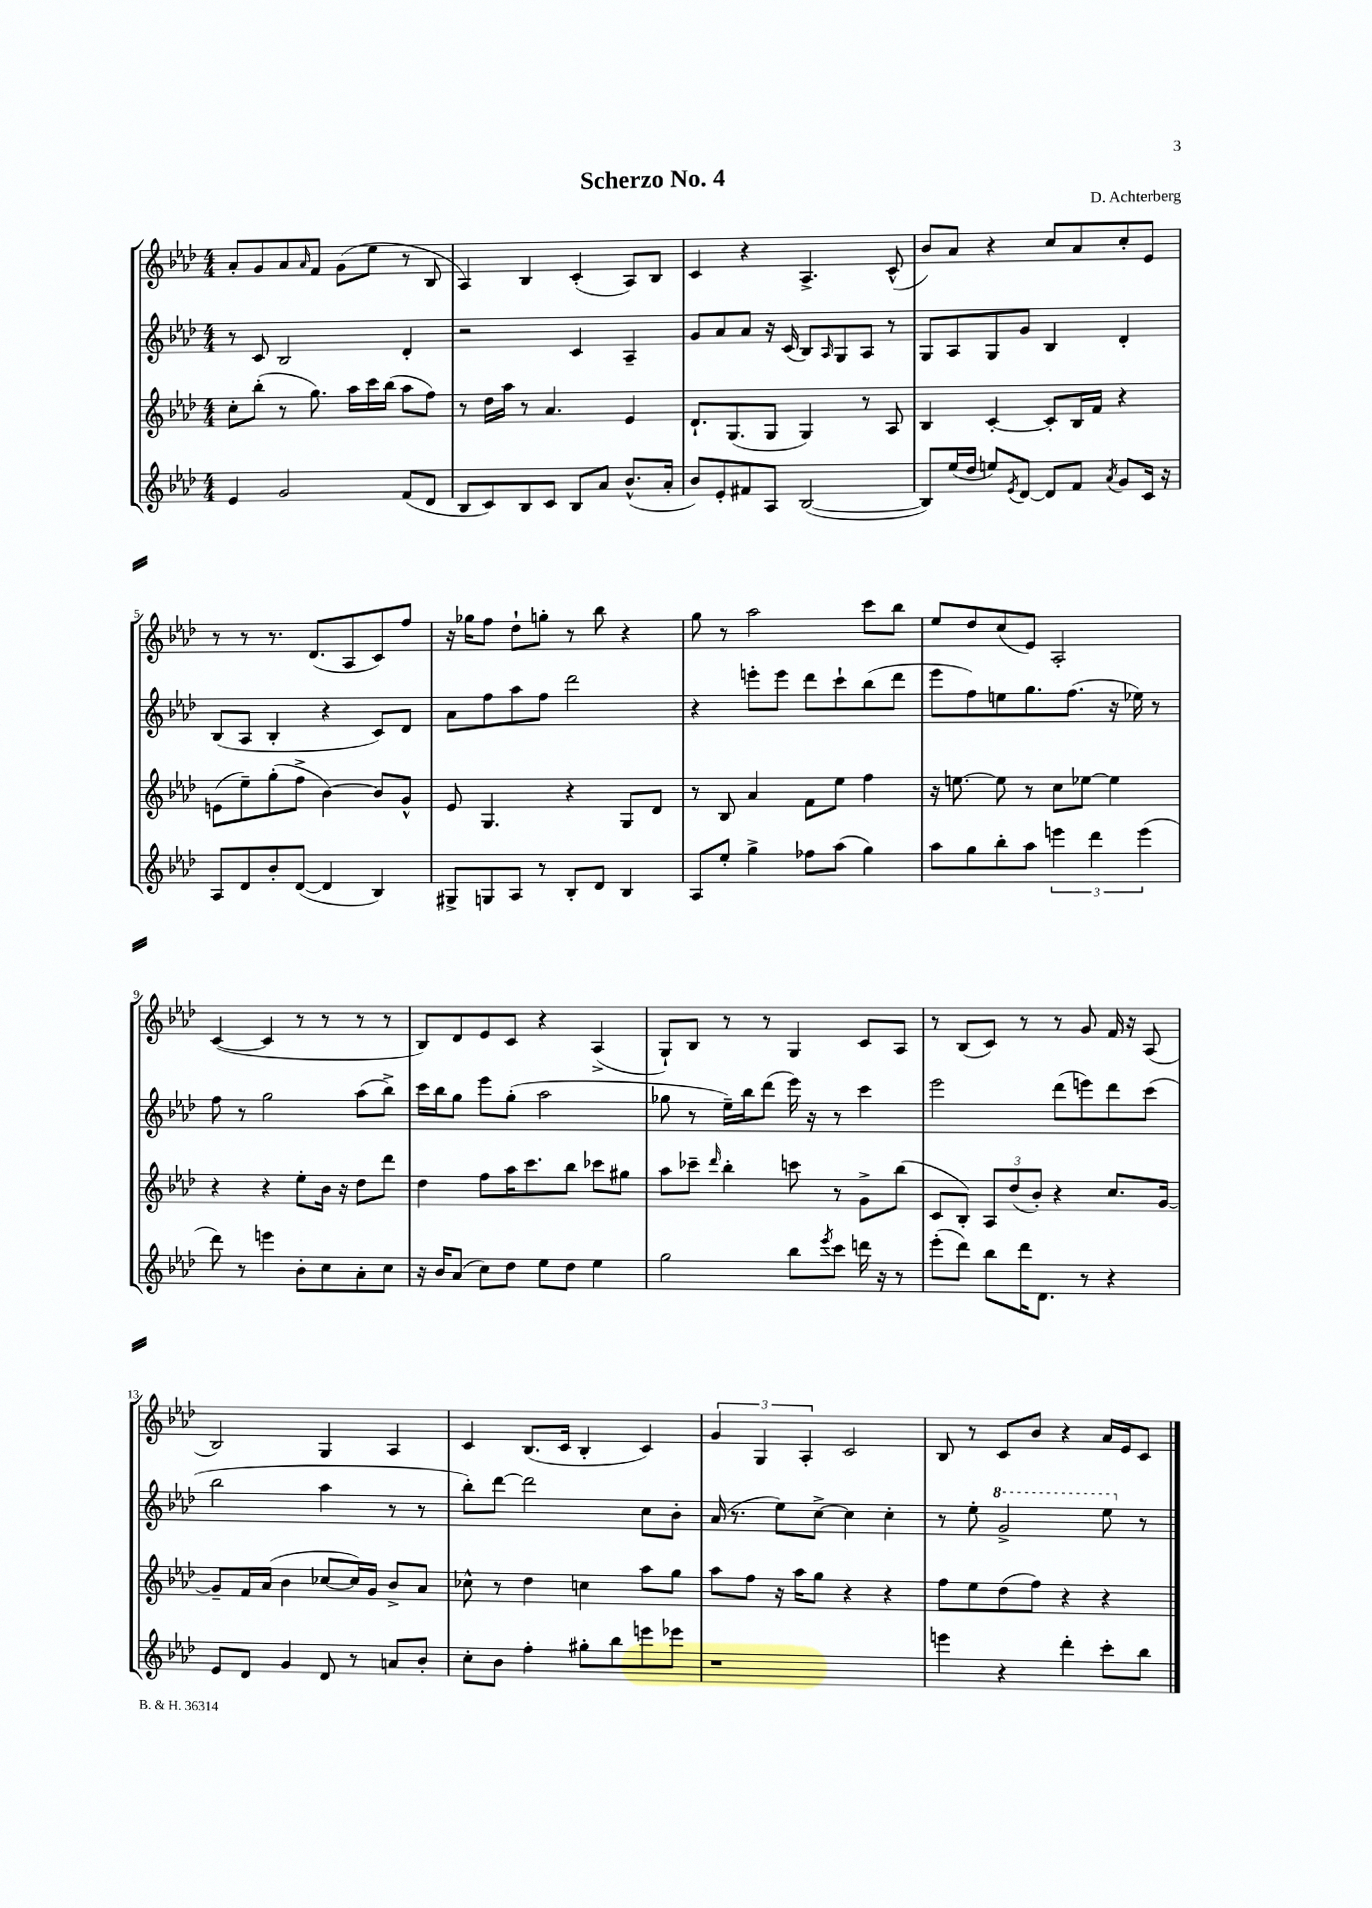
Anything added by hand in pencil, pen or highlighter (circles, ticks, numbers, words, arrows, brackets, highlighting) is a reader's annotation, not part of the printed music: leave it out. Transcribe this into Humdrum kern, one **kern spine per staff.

**kern	**kern	**kern	**kern
*staff4	*staff3	*staff2	*staff1
*clefG2	*clefG2	*clefG2	*clefG2
*k[b-e-a-d-]	*k[b-e-a-d-]	*k[b-e-a-d-]	*k[b-e-a-d-]
*M4/4	*M4/4	*M4/4	*M4/4
4e-	8cc'	8r	8a-'
.	(8bb-'	8c	8g
2g	8r	2B-	8a-
.	.	.	16qqa-
.	8.gg)	.	8f
.	.	.	(8g
.	16aa-	.	.
.	16ccc	.	8ee-
.	(16bb-	.	.
(8f	8aa-	4d-'	8r
8d-	8ff)	.	8B-
=	=	=	=
8B-	8r	2r	4A-)
8c)	16dd-	.	.
.	16aa-	.	.
8B-	8r	.	4B-
8c	4.a-	.	.
8B-	.	4c	(4c'
8a-	.	.	.
(8.b-^^	4e-	4A-~	8A-)
.	.	.	8B-
16a-'	.	.	.
=	=	=	=
8b-)	8.d-`	8g	4c
8e-'	.	8a-	.
.	(8.G	.	.
8f#	.	8a-	4r
8A-	8G	16r	.
.	.	(16c	.
([2B-	4G)	8B-)	4.A-^
.	.	16qqA-	.
.	.	8G	.
.	8r	8A-	.
.	8A-	8r	(8c^^
=	=	=	=
8B-])	4B-	8G	8b-)
(16ee-	.	8A-	8a-
16dd-	.	.	.
8ee)	[4c'	8G	4r
8qe-	.	.	.
[8d-	.	8g	.
8d-]	8c']	4B-	8cc
8f	16B-	.	8a-
.	16f	.	.
8qa-	.	.	.
8g	4r	4d-'	8cc'
16c	.	.	8e-
16r	.	.	.
=	=	=	=
8A-	(8e	(8B-	8r
8d-	8ee-~)	8A-	8r
8b-'	(8gg'	4B-'	8.r
([8d-	8ff^	.	.
.	.	.	(8.d-
4d-]	[4b-)	4r	.
.	.	.	8A-
4B-)	8b-]	8c)	8c)
.	8g^^	8d-	8ff
=	=	=	=
8G#^	8e-	8a-	16r
.	.	.	16gg-
8G	4.G	8ff	8ff
8A-	.	8aa-	8dd-`
8r	.	8ff	8gg'
8B-'	4r	2ddd-	8r
8d-	.	.	8bb-
4B-	8G	.	4r
.	8d-	.	.
=	=	=	=
8A-	8r	4r	8gg
8ee-'	8B-	.	8r
4gg^	4a-	8eee'	2aa-
.	.	8eee	.
8ff-	8f	8ddd-	.
(8aa-	8ee-	8ccc`	.
4gg)	4ff	(8bb-	8ccc
.	.	8ddd-	8bb-
=	=	=	=
8aa-	16r	8eee-	8ee-
.	[8.ee	.	.
8gg	.	8ff)	8dd-
8bb-'	8ee]	8ee	(8cc
8aa-	8r	8.gg	8e-)
6eee	8cc	.	2A-'
.	.	(8.ff	.
.	[8ee-	.	.
6ddd-	.	.	.
.	4ee-]	16r	.
.	.	16ee-)	.
(6eee	.	.	.
.	.	8r	.
=	=	=	=
8ddd-)	4r	8ff	([4c
8r	.	8r	.
4eee	4r	2gg	4c]
8b-'	8ee-'	.	8r
8cc	16b-	.	8r
.	16r	.	.
8a-'	8dd-	(8aa-	8r
8cc	8ddd-	8bb-^)	8r
=	=	=	=
16r	4dd-	16ccc	8B-)
16b-	.	16bb-	.
(8a-	.	8gg	8d-
8cc)	8ff	8eee-	8e-
8dd-	16aa-	(8gg'	8c
.	8.ccc	.	.
8ee-	.	2aa-	4r
8dd-	8bb-	.	.
4ee-	8ccc-	.	(4A-^
.	8gg#	.	.
=	=	=	=
2gg	8aa-	8gg-	8G`)
.	8ccc-~	8r	8B-
.	16qqddd-	.	.
.	4bb-'	16ee-~)	8r
.	.	16bb-	.
.	.	(8ddd-	8r
8bb-	8ccc	16eee-)	4G
.	.	16r	.
8qeee-	.	.	.
8ccc	8r	8r	.
16ddd	8g^	4ccc	8c
16r	.	.	.
8r	(8bb-	.	8A-
=	=	=	=
(8eee-'	8c	2eee-	8r
8ddd-)	8B-')	.	(8B-
8bb-	12A-	.	8c)
.	(12dd-	.	.
16ddd-	.	.	8r
.	12b-')	.	.
8.d-	.	.	.
.	4r	(8ddd-	8r
8r	.	8eee)	8g
4r	8.cc	8ddd-	16f
.	.	.	16r
.	.	(8ccc	(8A-
.	[16g	.	.
=	=	=	=
8e-	8g~]	2bb-	2B-)
8d-	16f	.	.
.	(16a-	.	.
4g	4b-	.	.
8d-	[8cc-	4aa-	4G
8r	16cc-])	.	.
.	16g	.	.
8a	8b-^	8r	4A-
8b-'	8a-	8r	.
=	=	=	=
8cc'	8cc-^^	8bb-')	4c
8b-	8r	[8ddd-	.
4ff'	4dd-	2ddd-]	(8.B-
.	.	.	16c
8gg#'	4cc	.	4B-'
8bb-	.	.	.
8eee	8aa-	8cc	4c)
8eee-	8gg	8b-'	.
=	=	=	=
1r	8aa-	(16a-	6g
.	.	8.r	.
.	8ff	.	.
.	.	.	6G
.	16r	8ee-)	.
.	16aa-	.	.
.	.	.	6A-'
.	8gg	[8cc^	.
.	4r	4cc]	2c
.	4r	4cc'	.
=	=	=	=
4eee	8ff	8r	8B-
.	8ee-	8ee-'	8r
4r	(8dd-	2gg^	8c
.	8ff)	.	8b-
4ddd-'	4r	.	4r
8ccc'	4r	8eee-	16a-
.	.	.	16e-
8bb-	.	8r	8c
==	==	==	==
*-	*-	*-	*-
